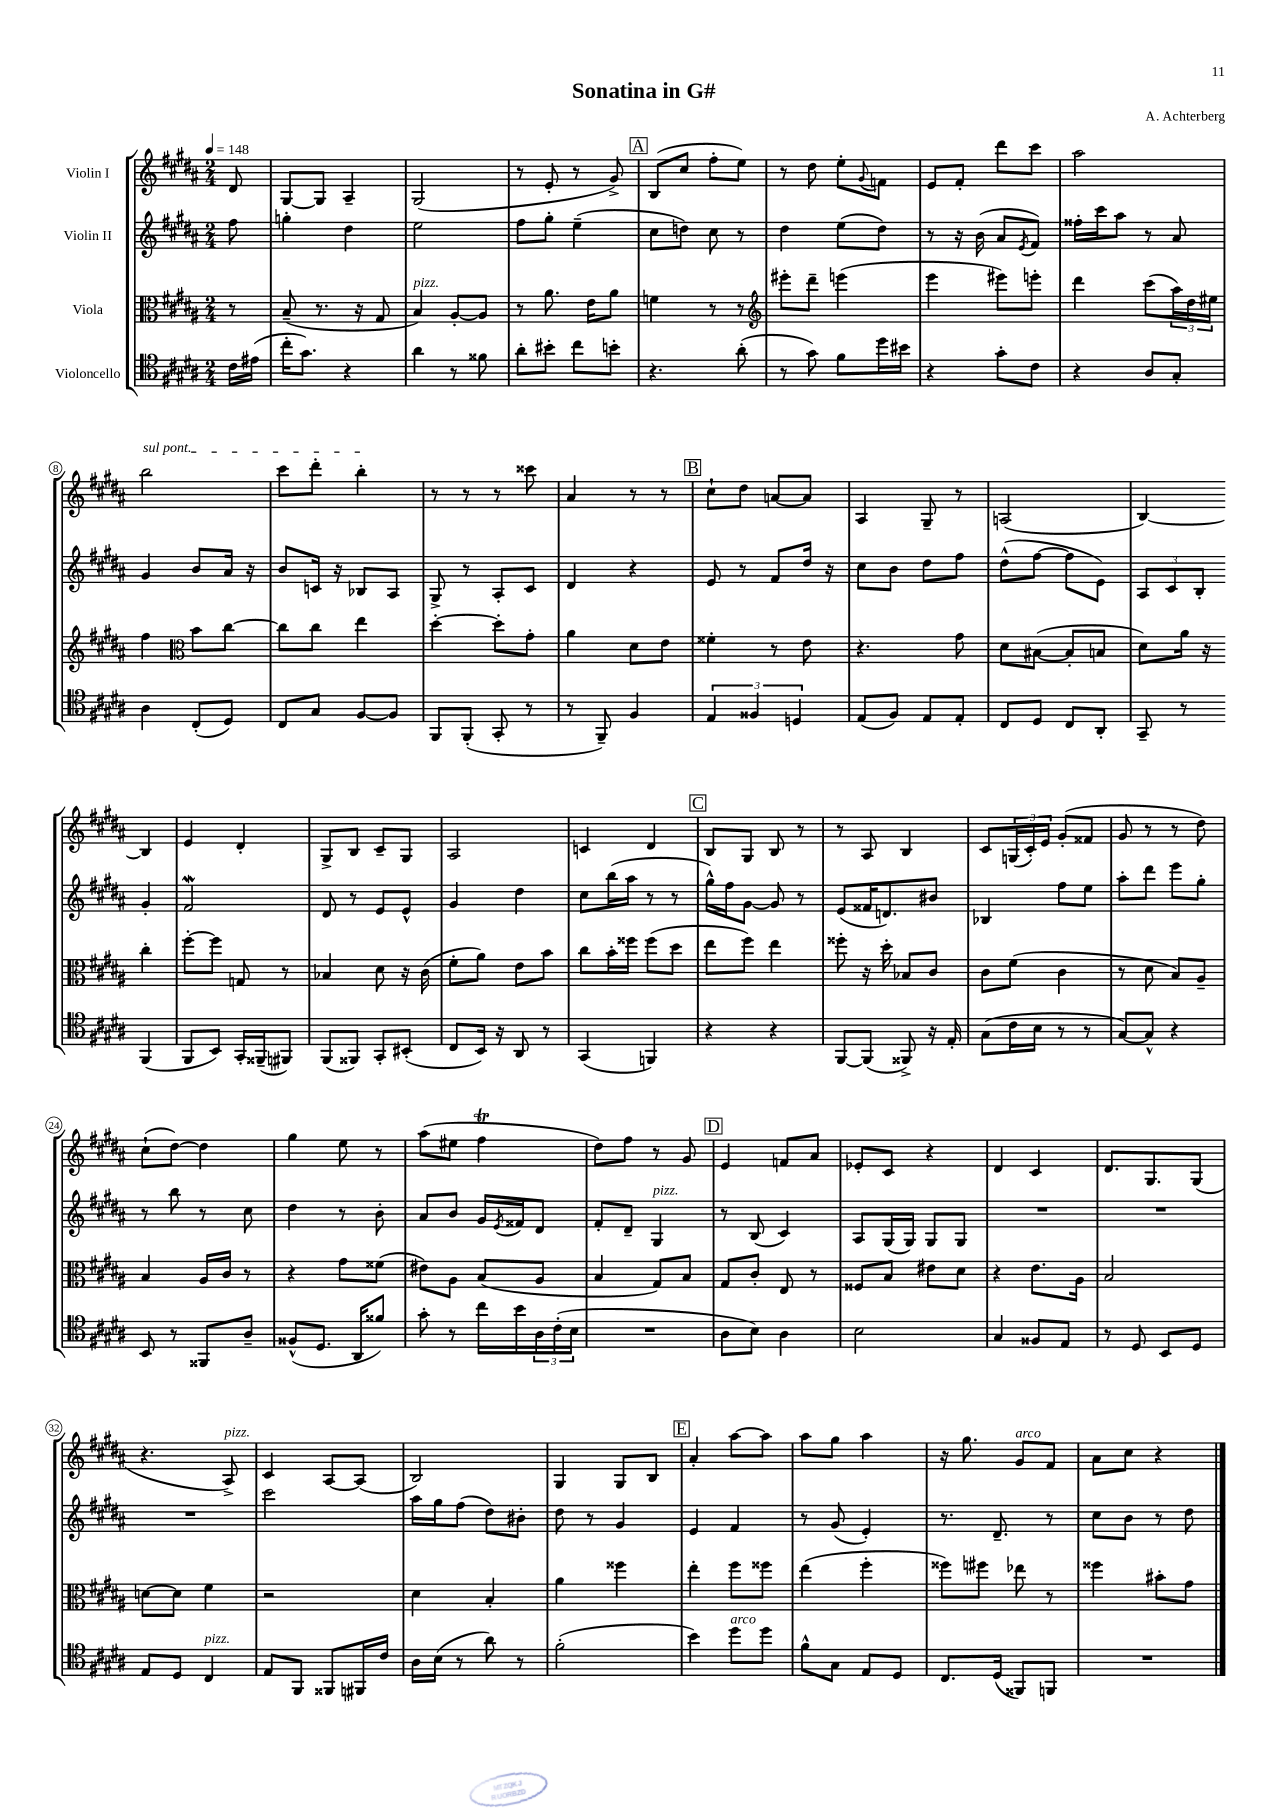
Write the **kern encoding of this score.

**kern	**kern	**kern	**kern
*staff4	*staff3	*staff2	*staff1
*clefC4	*clefC3	*clefG2	*clefG2
*k[f#c#g#d#a#]	*k[f#c#g#d#a#]	*k[f#c#g#d#a#]	*k[f#c#g#d#a#]
*M2/4	*M2/4	*M2/4	*M2/4
*MM148	*MM148	*MM148	*MM148
16c#	8r	8ff#	8d#
(16e#	.	.	.
=	=	=	=
16cc#'	(8B~	4gg'	[8G#
8.g#)	.	.	.
.	8.r	.	8G#]
4r	.	4dd#	4A#~
.	16r	.	.
.	8G#	.	.
=	=	=	=
4a#	4B)	2ee	(2G#
8r	[8A#'	.	.
8f##	8A#]	.	.
=	=	=	=
8a#'	8r	8ff#	8r
8b#'	8.a#	8gg#'	8e'
8cc#	.	(4ee~	8r
.	16e	.	.
8b'	8a#	.	8g#^)
=	=	=	=
4.r	4f	8cc#	(8B
.	.	8dd)	8cc#
.	8r	8cc#	8ff#'
(8a#'	8r	8r	8ee)
=	=	=	=
*	*clefG2	*	*
8r	8eee#'	4dd#	8r
8g#)	8ddd#~	.	8dd#
8f#	(4eee	(8ee	8ee'
.	.	.	8qqg#
16dd#	.	8dd#)	8f
16b#	.	.	.
=	=	=	=
4r	4eee	8r	8e
.	.	16r	8f#'
.	.	(16b	.
8g#'	8eee#)	8a#	8ddd#
.	.	8qe	.
8c#	8eee'	8f#)	8ccc#
=	=	=	=
4r	4ddd#	16ff##'	2aa#
.	.	16ccc#	.
.	.	8aa#	.
8A#	(8ccc#	8r	.
8G#'	24aa#)	8a#	.
.	24dd#	.	.
.	24ee#	.	.
=	=	=	=
4A#	4ff#	4g#	2bb
*	*clefC3	*	*
(8C#'	8b	8b	.
8D#)	[8cc#	16a#	.
.	.	16r	.
=	=	=	=
8C#	8cc#]	8b	8ccc#
8G#	8cc#	16c	8ddd#'
.	.	16r	.
[8F#	4ee	8B-	4bb'
8F#]	.	8A#	.
=	=	=	=
8FF#	[4dd#'	8G#^	8r
(8FF#'	.	8r	8r
8GG#'	8dd#']	8A#'	8r
8r	8g#'	8c#	8ccc##
=	=	=	=
8r	4a#	4d#	4a#
8FF#~)	.	.	.
4F#	8d#	4r	8r
.	8e	.	8r
=	=	=	=
6E	4f##'	8e	8cc#`
.	.	8r	8dd#
6F##	.	.	.
.	8r	8f#	[8a
6D	.	.	.
.	8e	16dd#	8a]
.	.	16r	.
=	=	=	=
(8E	4.r	8cc#	4A#
8F#)	.	8b	.
8E	.	8dd#	8G#~
8E'	8g#	8ff#	8r
=	=	=	=
8C#	8d#	(8dd#^^	(2A
8D#	([8B#	[8ff#	.
8C#	8B#']	8ff#]	.
8AA#'	8B	8e)	.
=	=	=	=
8GG#~	8d#)	12A#	[4B)
.	.	12c#	.
8r	16a#	.	.
.	.	12B'	.
.	16r	.	.
(4FF#	4cc#'	4g#'	4B]
=	=	=	=
8FF#	[8ff#'	2f#	4e
8BB)	8ff#]	.	.
16GG#'	8G	.	4d#'
(16FF##~	.	.	.
8FF#)	8r	.	.
=	=	=	=
(8FF#	4B-	8d#	8G#^
8FF##)	.	8r	8B
8GG#'	8d#	8e	8c#~
(8BB#'	16r	8e^^	8G#
.	(16c#	.	.
=	=	=	=
8C#	8f#'	4g#	2A#
16BB)	8a#)	.	.
16r	.	.	.
8AA#	8e	4dd#	.
8r	8b	.	.
=	=	=	=
(4GG#	8cc#	8cc#	4c
.	16b'	(16bb	.
.	16ff##	16aa#	.
4FF)	(8ff##	8r	4d#
.	8dd#	8r	.
=	=	=	=
4r	8ee	16gg#^^)	8B
.	.	16ff#	.
.	8ff#)	[8g#	8G#
4r	4ee	8g#]	8B
.	.	8r	8r
=	=	=	=
[8FF#	8ff##'	(8e	8r
(8FF#]	16r	16f##	8A#
.	16dd#'	8.d)	.
8FF##^)	8B-	.	4B
16r	8c#	8b#	.
16E'	.	.	.
=	=	=	=
(8G#	8c#	4B-	8c#
16c#	(8f#	.	(24G
.	.	.	24c#')
16B	.	.	.
.	.	.	24e
8r	4c#	8ff#	(8g#'
8r	.	8ee	8f##
=	=	=	=
[8G#)	8r	8aa#'	8g#
8G#^^]	8d#	8ddd#	8r
4r	8B)	8eee	8r
.	8A#~	8gg#'	8dd#)
=	=	=	=
8BB	4B	8r	(8cc#`
8r	.	8bb	[8dd#)
8FF##	16A#	8r	4dd#]
.	16c#	.	.
8A#~	8r	8cc#	.
=	=	=	=
(8F##^^	4r	4dd#	4gg#
8.D#	.	.	.
.	8g#	8r	8ee
16AA#	.	.	.
8f##)	(8f##	8b'	8r
=	=	=	=
8g#'	8e#)	8a#	(8aa#
8r	8A#	8b	8ee#
16cc#	(8B	16g#	4ff#
.	.	8qe	.
16b	.	16f##	.
24A#	8A#	8d#	.
(24c#'	.	.	.
24B	.	.	.
=	=	=	=
2r	4B	8f#'	8dd#)
.	.	8d#~	8ff#
.	8G#)	4G#	8r
.	8B	.	8g#
=	=	=	=
8A#	8G#	8r	4e
8B)	8c#'	(8B	.
4A#	8E	4c#)	8f
.	8r	.	8a#
=	=	=	=
2B	8F##	8A#	8e-'
.	8B	(16G#	8c#
.	.	16G#)	.
.	8e#	8G#	4r
.	8d#	8G#	.
=	=	=	=
4G#	4r	2r	4d#
8F##	8.e	.	4c#
8E	.	.	.
.	16A#	.	.
=	=	=	=
8r	2B	2r	8.d#
8D#	.	.	.
.	.	.	8.G#
8BB	.	.	.
8D#	.	.	(8G#
=	=	=	=
8E	[8d	2r	4.r
8D#	8d]	.	.
4C#	4f#	.	.
.	.	.	8A#^)
=	=	=	=
8E	2r	2ccc#	4c#
8FF#	.	.	.
8FF##	.	.	[8A#
16FF#	.	.	(8A#]
16c#	.	.	.
=	=	=	=
16A#	4d#	16aa#	2B)
(16B	.	16gg#	.
8r	.	(8ff#	.
8a#)	4B'	8dd#)	.
8r	.	8b#'	.
=	=	=	=
(2f#'	4a#	8dd#	4G#
.	.	8r	.
.	4ff##	4g#	8G#
.	.	.	8B
=	=	=	=
4b)	4ee'	4e	4a#'
8dd#	8ff#	4f#	[8aa#
8dd#	8ff##	.	8aa#]
=	=	=	=
8f#^^	(4ee	8r	8aa#
8G#	.	(8g#	8gg#
8E	4ff#'	4e')	4aa#
8D#	.	.	.
=	=	=	=
8.C#	8ff##)	8.r	16r
.	.	.	8.gg#
.	8ff#	.	.
(16D#	.	8.d#~	.
8FF##)	8ee-	.	8g#
8FF	8r	8r	8f#
=	=	=	=
2r	4ff##	8cc#	8a#
.	.	8b	8cc#
.	8b#'	8r	4r
.	8g#	8dd#	.
==	==	==	==
*-	*-	*-	*-
